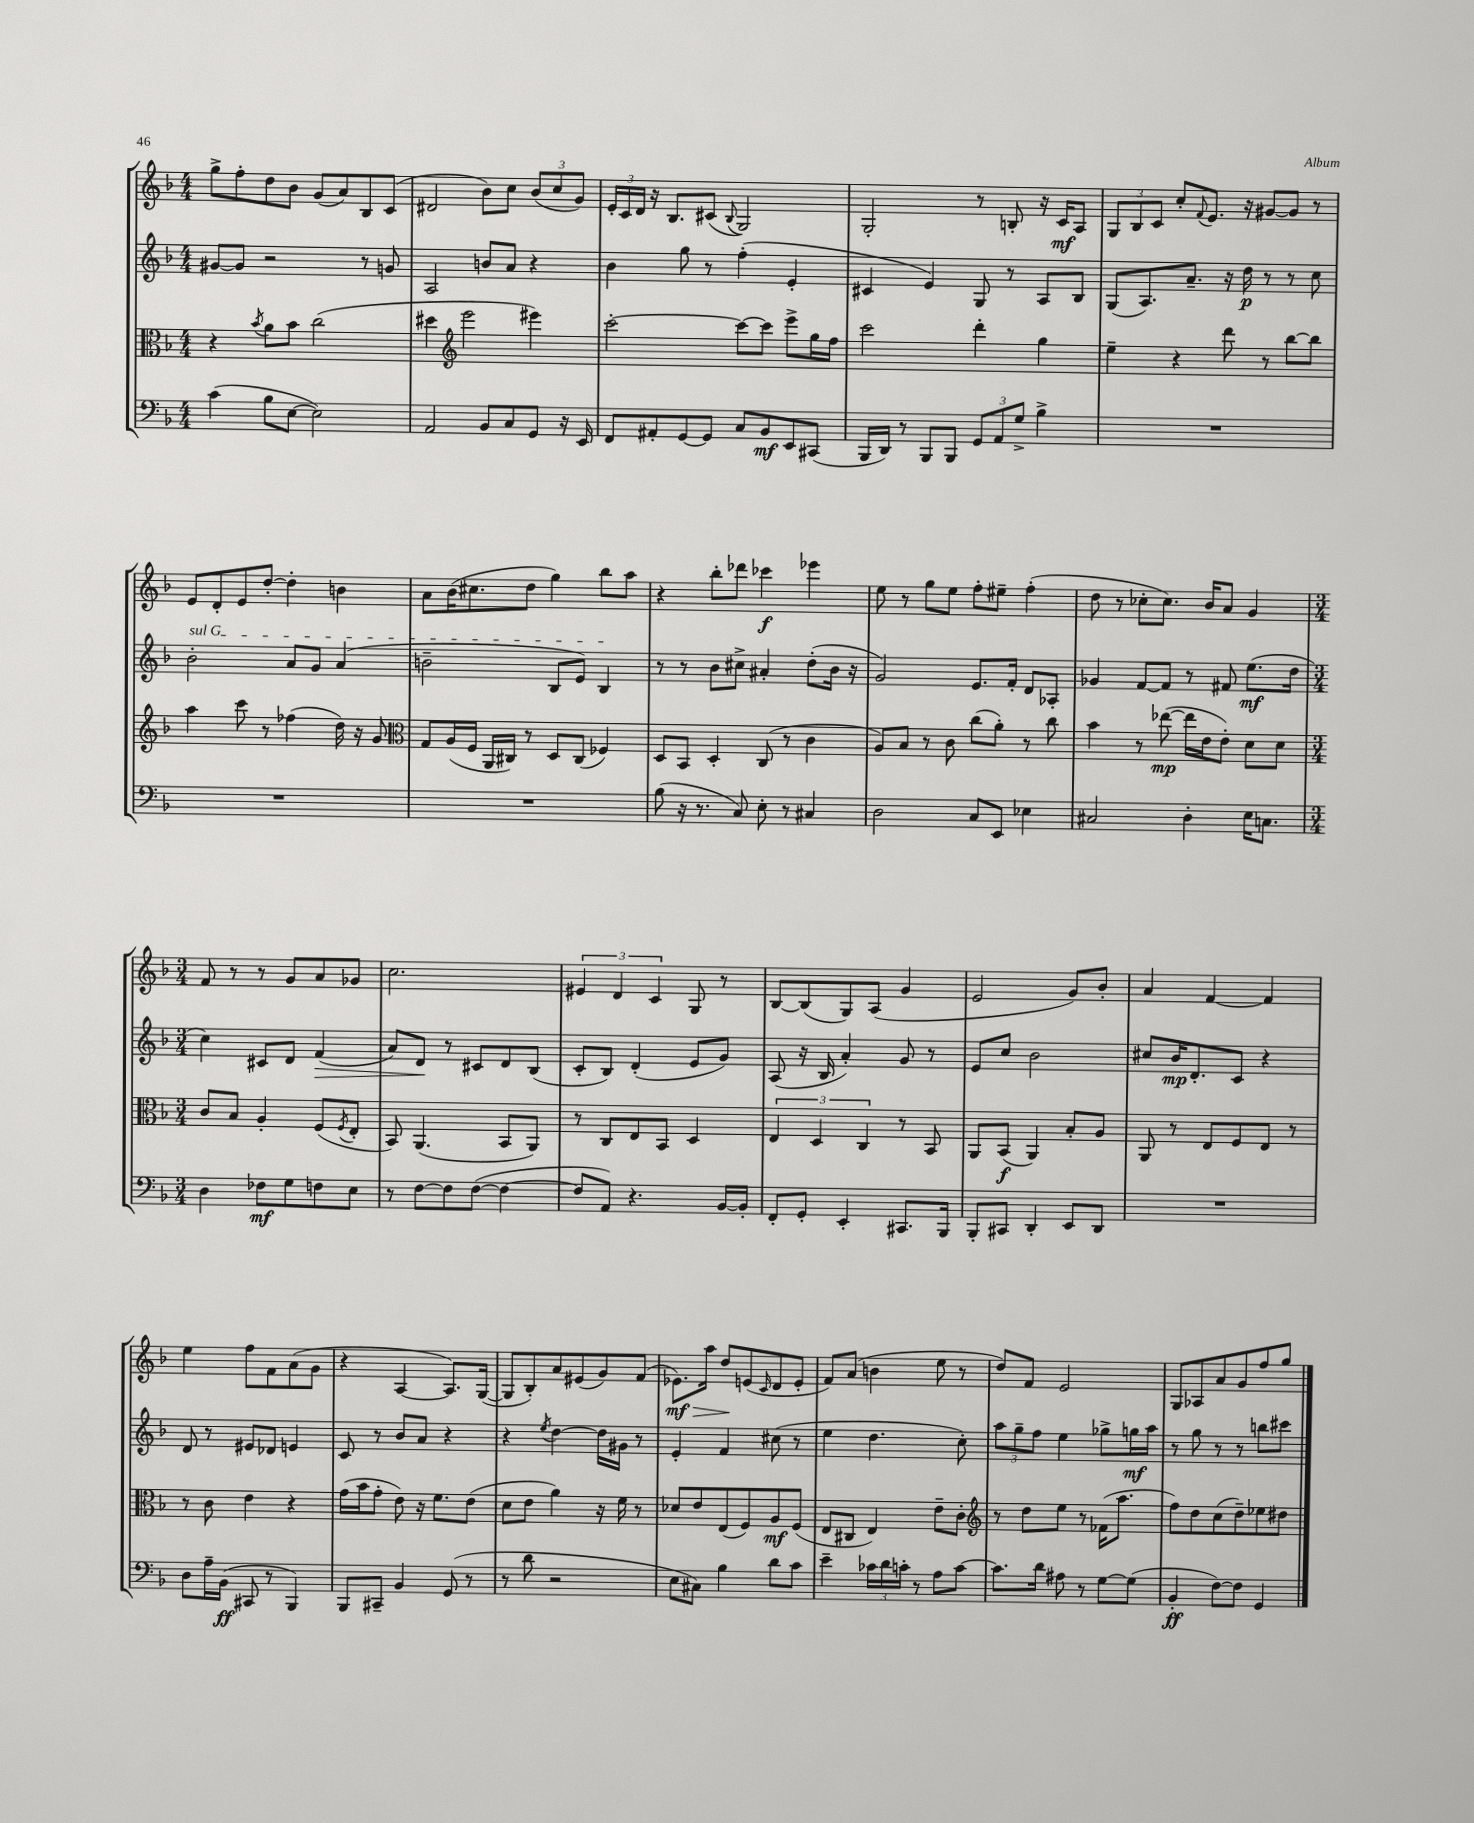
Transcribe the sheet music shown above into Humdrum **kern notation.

**kern	**kern	**kern	**kern
*staff4	*staff3	*staff2	*staff1
*clefF4	*clefC3	*clefG2	*clefG2
*k[b-]	*k[b-]	*k[b-]	*k[b-]
*M4/4	*M4/4	*M4/4	*M4/4
(4c\	4r	[8g#/L	8gg^\L
.	.	8g#/]J	8ff'\
.	8qb-/	.	.
8B-\L	8a\L	2r	8dd\
[8E\J	8b-\J	.	8b-\J
2E\])	(2cc\	.	(8g/L
.	.	.	8a/)
.	.	8r	8B-/
.	.	8g/	(8c/J
=	=	=	=
2AA/	4dd#\	2A/	2d#/
*	*clefG2	*	*
.	2eee\	.	.
8BB-/L	.	8b/L	8b-\L)
8C/	.	8a/J	8cc\J
8GG/J	4eee#\)	4r	(12b-/L
.	.	.	12cc/
16r	.	.	.
.	.	.	12g/J)
16EE/	.	.	.
=	=	=	=
8FF/L	[2ccc'\	4b-\	24e'/LL
.	.	.	24c/
.	.	.	24d/JJ
8AA#'/	.	.	16r
.	.	.	8.B-/L
[8GG/	.	8gg\	.
8GG/]J	.	8r	(8c#/J
.	.	.	8qqB-/
8C/L	8ccc\_L	(4ff'\	2G/)
8BB-/	8ccc\]J	.	.
8EE/	8eee^\L	4e'/	.
(8CC#/J	16gg\L	.	.
.	16ff\JJ	.	.
=	=	=	=
16BBB-/LL	2ccc\	4c#/	2G'/
16DD/JJ)	.	.	.
8r	.	.	.
8BBB-/L	.	4e/)	.
8BBB-/J	.	.	.
12GG/L	4ddd'\	8G/	8r
12AA/	.	.	.
.	.	8r	8B'/
12G^/J	.	.	.
4B-^\	4gg\	8A/L	16r
.	.	.	16c/LK
.	.	8B-/J	8A/J
=	=	=	=
1r	4ee~\	(8G/L	12G/L
.	.	.	12B-/
.	.	8.A/)	.
.	.	.	12c/J
.	4r	.	8cc'/L
.	.	8.a~/J	.
.	.	.	8qqf/
.	.	.	8.e/J
.	8ddd\	16r	.
.	.	16dd\	16r
.	8r	8r	[8g#/L
.	[8bb-\L	8r	8g#/]J
.	8bb-\]J	8cc\	8r
=	=	=	=
1r	4aa\	2b-'\	8e/L
.	.	.	8d'/
.	8ccc\	.	8e/
.	8r	.	[8dd'/J
.	(4ff-\	8a/L	4dd'\]
.	.	8g/J	.
.	16dd\)	(4a/	4b\
.	16r	.	.
.	8g/	.	.
=	=	=	=
*	*clefC3	*	*
1r	8G/L	2b~\	8a\L
.	(16A/L	.	(16b-\K
.	16F/JJ	.	8.cc#\
.	16AA/LL	.	.
.	16C#/JJ)	.	.
.	8r	.	8dd\J
.	8D/L	8B-/L	4gg\)
.	(8C#/J	8e/J)	.
.	4F-/)	4B-/	8bb-\L
.	.	.	8aa\J
=	=	=	=
(8B-\	8D/L	8r	4r
16r	8BB-/J	8r	.
8.r	.	.	.
.	4D'/	8b-\L	8bb-'\L
8C/)	.	8cc#^\J	8ddd-\J
8E'\	(8C/	4a#'/	4ccc-\
8r	8r	.	.
4C#/	4c\	(8dd'\L	4eee-\
.	.	16b-\Jk	.
.	.	16r	.
=	=	=	=
2D\	8A/L)	2g/)	8ee\
.	8B-/J	.	8r
.	8r	.	8gg\L
.	8c\	.	8ee\J
8C/L	(8cc\L	8.e/L	8ff'\L
8EE/J	8a'\J)	.	8ee#~\J
.	.	16f'/Jk	.
4E-\	8r	8d/L	(4ff'\
.	8cc\	8A-'/J	.
=	=	=	=
2C#/	4b-\	4g-/	8dd\
.	.	.	8r
.	8r	[8f/L	8cc-'\L
.	([8ee-\	8f/]J	8.cc-\J)
4D'\	16ee-\]LL	8r	.
.	16e\J	.	16b-/LK
.	8e'\J)	8f#/	8a/J
16E\LK	8d\L	(8.ee\L	4g/
8.C\J	.	.	.
.	8d\J	.	.
.	.	16dd\Jk	.
=	=	=	=
*M3/4	*M3/4	*M3/4	*M3/4
4D\	8c/L	4cc\)	8f/
.	8B-/J	.	8r
8F-\L	4A'/	8c#/L	8r
8G\	.	8d/J	8g/L
8F\	(8F/L	(4f/	8a/
.	8qF/	.	.
8E\J	8E'/J	.	8g-/J
=	=	=	=
8r	8BB-/)	8a/L)	2.cc\
[8F\L	(4.AA/	8d/J	.
8F\]	.	8r	.
([8F\J	.	8c#/L	.
4F\_	8BB-/L	8d/	.
.	8AA/J)	(8B-/J	.
=	=	=	=
8F/]L	8r	8c'/L	6e#/
8AA/J)	8C/L	8B-/J)	.
.	.	.	6d/
4.r	8E/	(4d'/	.
.	.	.	6c/
.	8BB-/J	.	.
.	4D/	8e/L	8G/
[16BB-/LL	.	8g/J)	8r
16BB-'/]JJ	.	.	.
=	=	=	=
8FF'/L	6E/	(8A/	[8B-/L
8GG'/J	.	16r	(8B-/]
.	6D/	.	.
.	.	16B-/	.
4EE'/	.	4a'/)	8G/)
.	6C/	.	.
.	.	.	(8A/J
8.CC#/L	8r	8g/	4g/
.	8BB-/	8r	.
16BBB-/Jk	.	.	.
=	=	=	=
8BBB-'/L	8AA/L	8e/L	2e/
8CC#/J	(8BB-/J	8cc/J	.
4DD'/	4AA/)	2b-\	.
8EE/L	8B-'/L	.	8g/L)
8DD/J	8A/J	.	8b-'/J
=	=	=	=
2.r	8AA/	8cc#/L	4a/
.	8r	16b-/K	.
.	.	8.d'/	.
.	8E/L	.	[4f/
.	8F/	8c/J	.
.	8E/J	4r	4f/]
.	8r	.	.
=	=	=	=
8D\L	8r	8d/	4ee\
16A~\L	8c\	8r	.
(16BB-\JJ	.	.	.
8CC#/	4e\	8e#/L	8ff\L
8r	.	8d-/J	8f\
4BBB-/)	4r	4e/	(8a\
.	.	.	8g\J
=	=	=	=
8BBB-/L	(16g\LL	8c/	4r
.	16b-\J	.	.
8CC#~/J	8g'\J	8r	.
4BB-/	8e\)	8b-/L	[4A/
.	16r	8a/J	.
.	8.f\L	.	.
(8GG/	.	4r	8.A/]L)
8r	(8e\J	.	.
.	.	.	([16G/Jk
=	=	=	=
8r	8d\L	4r	8G/]L
8d\	8e\J	.	8B-'/)
.	.	8qee/	.
2r	4a\)	[4dd\	8a/
.	.	.	(8e#/
.	16r	16dd\]LL	8g/)
.	16f\	16g#\JJ	.
.	8r	8r	(8f/J
=	=	=	=
8E\L	8d-/L	4e'/	8.e-\L)
8C#\J)	8e/	.	.
.	.	.	16aa\Jk
4B-\	(8E/	4f/	8dd/L
.	8F/)	.	(8e/
.	.	.	16qqc/
8d\L	8A/	(8cc#\	8d/
8c\J	(8F/J	8r	8e'/J
=	=	=	=
4e~\	8E/L	4ee\	8f/L)
.	8C#/J	.	(8a/J
24c-\LL	4E/)	4.dd\	4b\
24d\	.	.	.
24c'\JJ	.	.	.
8r	.	.	.
8A\L	8e~\L	.	8ee\
[8c\J	8c'\J	8cc'\)	8r
=	=	=	=
*	*clefG2	*	*
8.c\]L	8r	12aa\L	8dd/L)
.	.	12gg~\	.
.	8dd\L	.	8f/J
.	.	12ff\J	.
16d\Jk	.	.	.
8A#\	8ee\J	4ee\	2e/
8r	8r	.	.
[8G\L	(16f-\LK	8gg-^\L	.
.	8.aa\J	.	.
(8G\]J	.	16gg\L	.
.	.	16aa\JJ	.
=	=	=	=
4BB-'/	8ff\L)	8r	8G/L
.	8dd\	8gg\	8A-/
[8F\L)	(8cc\	8r	8a/
8F\]J	8dd~\)	8r	8g/
4GG/	8ee-\	8bb\L	8ff/
.	8dd#\J	8ccc#\J	8gg/J
==	==	==	==
*-	*-	*-	*-
